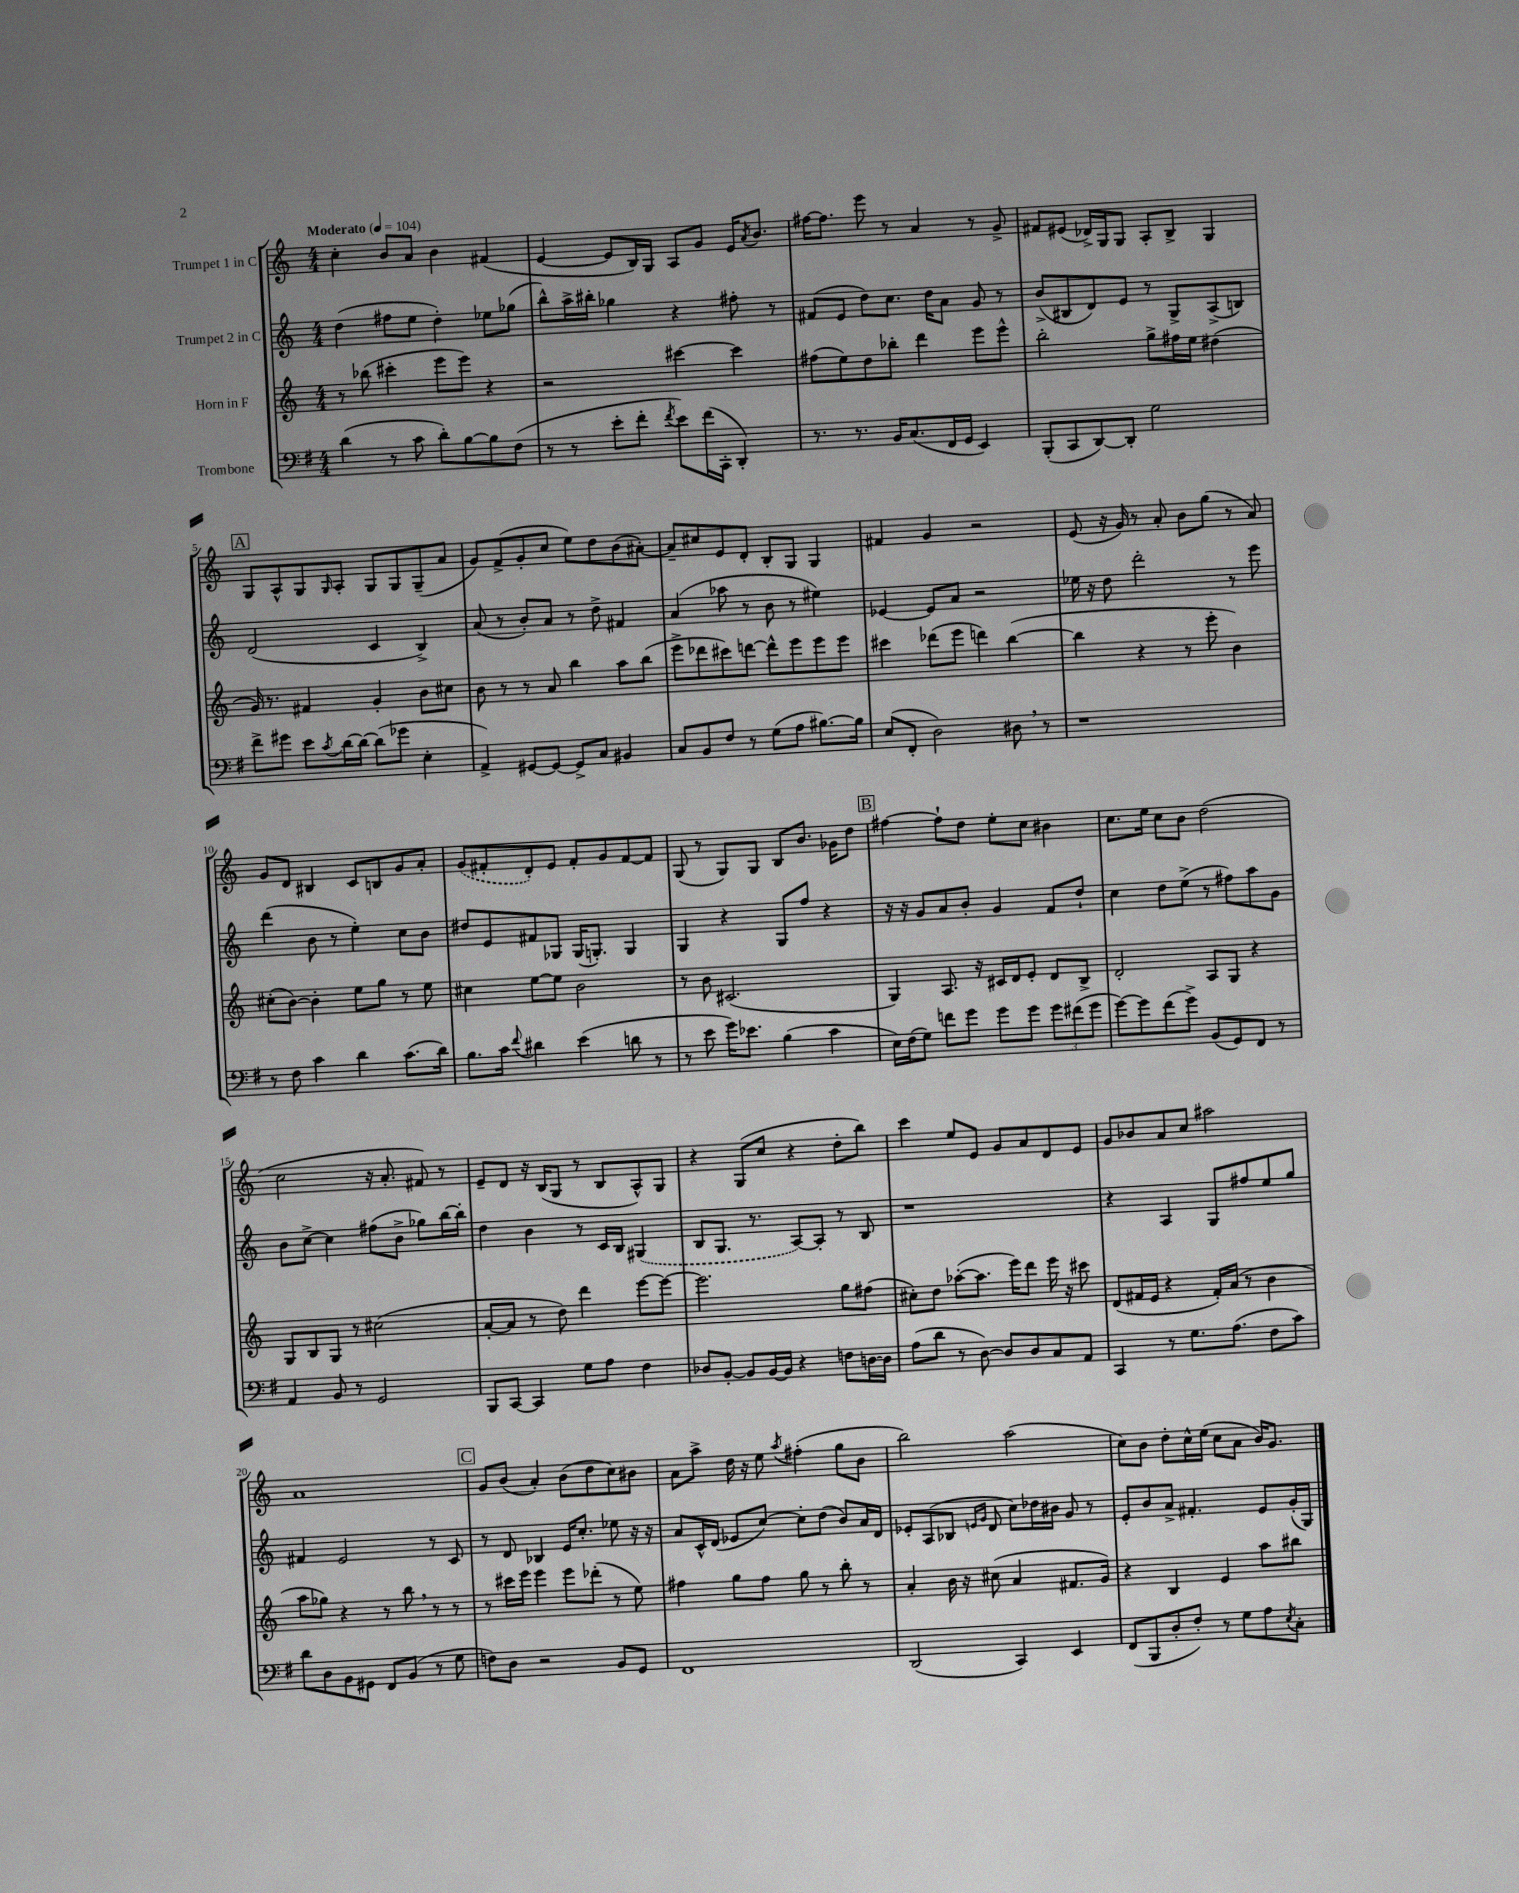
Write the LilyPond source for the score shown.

<<
\new StaffGroup <<
\new Staff = "s0" \with { instrumentName = "Trumpet 1 in C" } {
    \clef treble \key c \major \numericTimeSignature \time 4/4 \tempo "Moderato" 4 = 104
    c''4-. b'8 a'8 b'4 fis'4( |
    e'4~ e'8 b16) g16 a8 g'8 e'16 \acciaccatura { a'8 } b'8. |
    fis''16~ fis''8. e'''8 r8 a'4 r8 g'8-> |
    fis'8 eis'8( des'16->) g16 g8 a8-. b8-> g4 |
    \mark \markup { \box "A" } g8 a8-^ g8 \grace { g16 } a8-. g8 g8 g8--( a'8 |
    g'8) f'8->( g'8-. c''8 e''8) d''8 b'8( ais'8~-.) |
    ais'8-- cis''8 e'8 d'8-. b8-. g8 g4 |
    fis'4 g'4 r2 |
    e'8( r16 g'16) r8 a'8-. b'8 g''8( r8 a'8) |
    g'8 d'8 bis4 c'8 b8 g'8 a'8-. |
    \once \slurDashed g'8( fis'8-. d'8-.) e'8 fis'8-. g'8 fis'8~ fis'8 |
    g8( r8 g8) g8 b8 b'8. ges'16 d''8 |
    \mark \markup { \box "B" } fis''4~ fis''8-! d''8 e''8-. c''8 bis'4 |
    c''8. e''16 c''8 b'8 d''2( |
    c''2 r16 a'8.-. fis'8) r8 |
    e'8-- d'8 r16 b16( g8 r8 b8 a8-^) g8 |
    r4 g8( c''8 r4 d''8-. b''8) |
    c'''4 e''8 e'8 g'8 a'8 d'8 e'8 |
    g'8 bes'8 a'8 c''8 ais''2 |
    a'1 |
    \mark \markup { \box "C" } g'8 b'8( a'4-.) b'8( d''8 c''8) bis'8 |
    a'8 a''8-> d''16 r16 e''8 \acciaccatura { a''8 } fis''4-.( g''8 b'8 |
    b''2) a''2( |
    c''8) b'8 d''8-. c''16-^ e''16( c''8 a'8 b'16) g'8. \bar "|." |
}
\new Staff = "s1" \with { instrumentName = "Trumpet 2 in C" } {
    \clef treble \key c \major \numericTimeSignature \time 4/4
    d''4( fis''8 e''8 d''4-.) ees''8 ges''8( |
    b''8-^) a''16-> bis''16-. ges''4 r4 fis''8-. r8 |
    fis'8( e'8 d''8) c''8. d''16 a'8 g'8 r8 |
    b'8->( bis8 d'8) e'8 r8 g8-> a8->( b8) |
    \mark \markup { \box "A" } d'2( c'4 b4->) |
    a'8( r8 b'8-.) a'8 r8 d''8-> fis'4 |
    a'4( aes''8 r8 b'8 r8 eis''4) |
    ees'4~ ees'8 a'8 r2 |
    ees''16 r16 d''8 d'''2-. r8 e'''8 |
    d'''4( b'8 r8 e''4-.) c''8 b'8 |
    dis''8 e'8 fis'8 ges8 ges16( g8.-.) g4 |
    g4 r4 g8 f''8 r4 |
    \mark \markup { \box "B" } r16 r16 g'8 a'8 b'8-. g'4 f'8 d''8-! |
    c''4 d''8 e''8->( r8 fis''8) a''8 g'8 |
    b'8 c''8~-> c''4 fis''8( b'8-> ges''8) b''16~ b''16-. |
    d''4 b'4 r8 c'16 b16 \once \slurDashed gis4( |
    b8 g8. r8. a8~) a8-. r8 b8 |
    r1 |
    r4 a4 g8 fis''8 e''8 g''8 |
    fis'4 e'2 r8 c'8 |
    \mark \markup { \box "C" } r8 d'8 bes4 e'16 c''8.-. ees''8 r16 r16 |
    a'8 c'16-^ d'16( ees'8 c''8~) c''8-. d''8( b'8) a'16 d'16 |
    ees'8-. a8( bes8 \grace { e'16 g'16 } d'8 c''8) des''16 bis'16 g'8 r8 |
    e'8-. b'8 a'8-> fis'4.-. e'8 g'16-.( g16) \bar "|." |
}
\new Staff = "s2" \with { instrumentName = "Horn in F" } {
    \clef treble \key c \major \numericTimeSignature \time 4/4
    r8 bes''8( cis'''4-. e'''8 e'''8) r4 |
    r2 cis'''4~ cis'''4 |
    fis''8( e''8) d''8 bes''8-. d'''4 e'''8 e'''8-^ |
    b''2-. g''8-> fis''16 e''16 dis''4( |
    \mark \markup { \box "A" } g'16) r8. fis'4 g'4-. b'8 cis''8 |
    b'8 r8 r8 a'8 b''4 a''8 b''8( |
    e'''8-> des'''8 cis'''8) d'''8~ d'''8-^ e'''8 e'''8 e'''8 |
    cis'''4 des'''8( e'''8 d'''4) b''4~( |
    b''4 r4 r8 e'''8-. b'4) |
    cis''8-.( b'8~) b'4-. e''8 g''8 r8 e''8 |
    cis''4 e''8~ e''8 b'2 |
    r8 b'8 cis'2.( |
    \mark \markup { \box "B" } g4) a8. r16 cis'16 d'16 e'8-. d'8 b8-> |
    d'2-. a8 g8 r4 |
    g8 b8 g8 r8 cis''2( |
    a'8~-. a'8 r8 d''8) d'''4 e'''8~ e'''8~ |
    e'''2. g''8 fis''8( |
    cis''8-.) d''8 aes''8~-.( aes''8. e'''16) d'''8 e'''16 r16 cis'''8 |
    d'8( fis'16 e'16 r4 fis'16-.) a'16( r8 b'4 |
    a''8 ges''8) r4 r8 b''8 \breathe r8 r8 |
    \mark \markup { \box "C" } r8 cis'''16 e'''16 e'''4 e'''8 des'''8-.( r8 e''8) |
    fis''4 g''8 fis''8 g''8 r8 b''8-. r8 |
    a'4-. b'16 r16 cis''8( a'4 fis'8. g'16) |
    r4 b4 e'4 a''8 bis''8 \bar "|." |
}
\new Staff = "s3" \with { instrumentName = "Trombone" } {
    \clef bass \key g \major \numericTimeSignature \time 4/4
    d'4( r8 c'8 d'8-.) b8~ b8 fis8( |
    r8 r8 e'8-. fis'8-. \acciaccatura { fis'8 } e'8) fis'16( c,16-. d,4-.) |
    r8. r8. b,16 c8.( fis,16 g,16 e,4) |
    b,,8-.( c,8 d,8~) d,8-. g2 |
    \mark \markup { \box "A" } fis'8-> gis'8 e'8 \acciaccatura { c'8 } d'16~ d'16~ d'8( ges'8 e4-. |
    a,4->) gis,8~ gis,8~ gis,8-> c8 bis,4 |
    c8 b,8 fis8 r8 g8( a8 bis8.~) bis16 |
    e8( fis,8-. d2) dis8 \breathe r8 |
    r1 |
    r8 fis8 c'4 d'4 c'8.( d'16) |
    b8. c'16 \appoggiatura { fis'8 } dis'4 e'4( d'8 r8 |
    r8 e'8 g'16) ees'8. b4( c'4 |
    \mark \markup { \box "B" } e16) fis16( g8) f'8 g'8 g'8 g'8 \tuplet 3/2 { g'8 fis'8( g'8 } |
    g'8~) g'8 fis'8( g'8->) b,8( g,8) fis,8 r8 |
    a,4 b,8 r8 g,2 |
    b,,8 c,8~ c,4 g8 a8 fis4 |
    des8 b,8~-. b,8 b,16~ b,16 r4 f8 d16~ d16 |
    a8( d'8 r8 d8~) d8 d8 c8 a,8 |
    c,4 r8 g8. a8.( fis8 c'8) |
    d'8 d8 b,8 gis,8 fis,8 b,8( r8 g8 |
    \mark \markup { \box "C" } f8) d8 r2 b,8 g,8 |
    fis,1 |
    d,2( c,4) e,4 |
    fis,8( b,,8 d8-. fis8-.) r8 g8 a8 \acciaccatura { e8 } c8-. \bar "|." |
}
>>
>>
